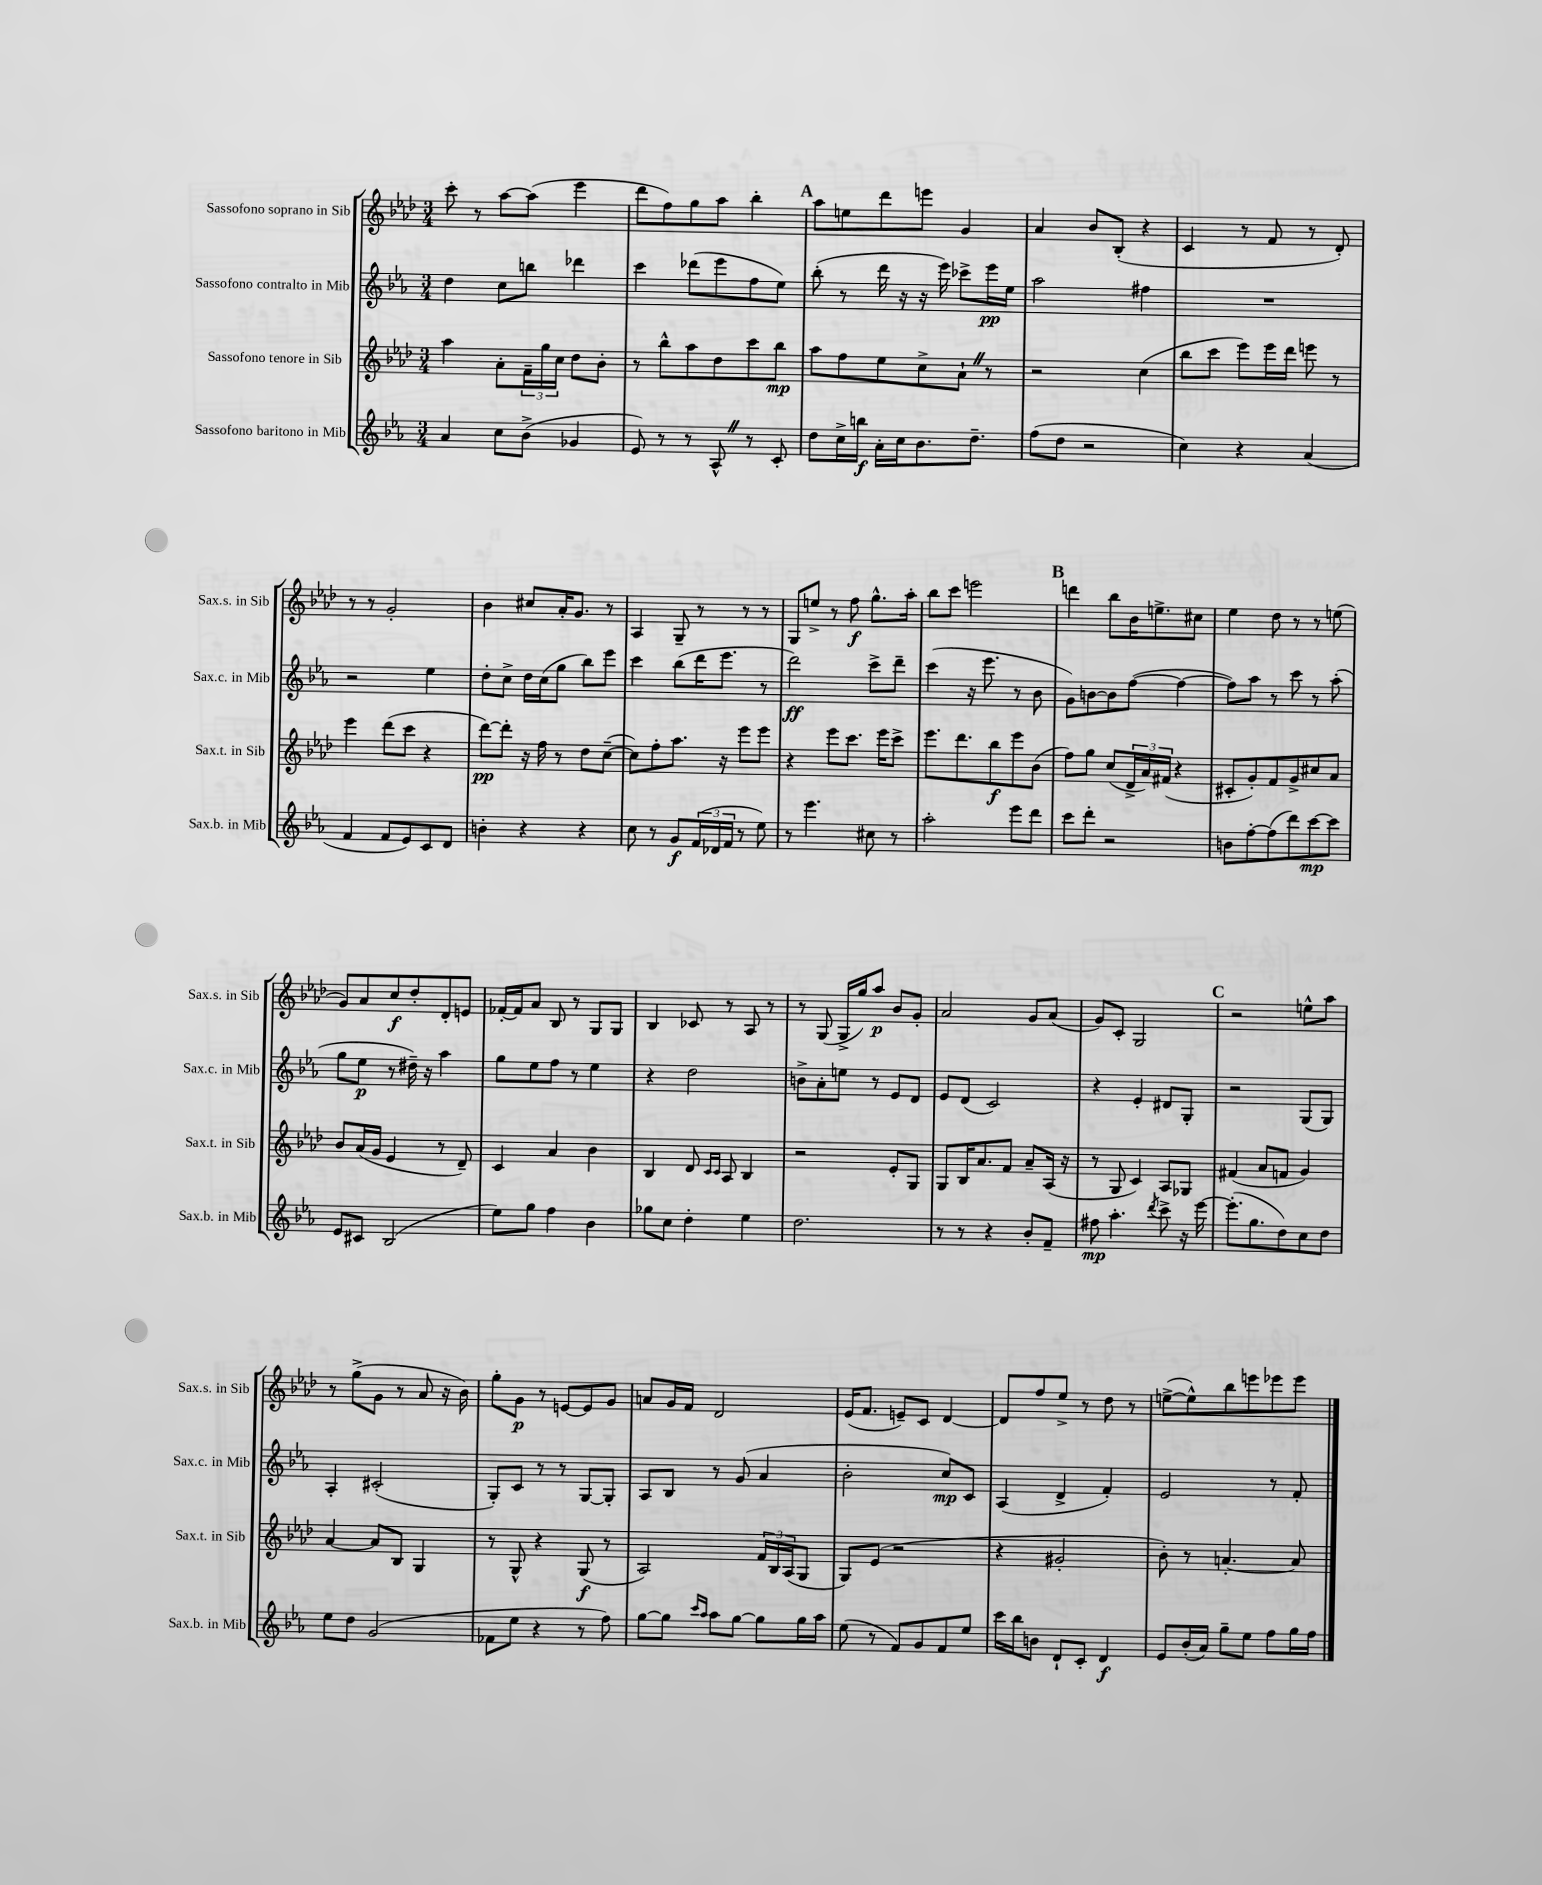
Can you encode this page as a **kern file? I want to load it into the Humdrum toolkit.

**kern	**dynam	**kern	**dynam	**kern	**dynam	**kern	**dynam
*part4	*part4	*part3	*part3	*part2	*part2	*part1	*part1
*staff4	*staff4	*staff3	*staff3	*staff2	*staff2	*staff1	*staff1
*I"Sassofono baritono in Mib	*	*I"Sassofono tenore in Sib	*	*I"Sassofono contralto in Mib	*	*I"Sassofono soprano in Sib	*
*I'Sax.b. in Mib	*	*I'Sax.t. in Sib	*	*I'Sax.c. in Mib	*	*I'Sax.s. in Sib	*
*clefG2	*	*clefG2	*	*clefG2	*	*clefG2	*
*k[b-e-a-]	*	*k[b-e-a-d-]	*	*k[b-e-a-]	*	*k[b-e-a-d-]	*
*M3/4	*	*M3/4	*	*M3/4	*	*M3/4	*
=2	=2	=2	=2	=2	=2	=2	=2
4a-/	.	4aa-\	.	4dd\	.	8ccc'\	.
.	.	.	.	.	.	8r	.
8cc\L	.	8a-'\L	.	8cc\L	.	[8aa-\L	.
(8b-^\J	.	24f~\L	.	8bbn\J	.	(8aa-\J]	.
.	.	24gg\	.	.	.	.	.
.	.	24cc\JJ	.	.	.	.	.
4g-X/	.	8dd-\L	.	4ddd-X\	.	4eee-\	.
.	.	8b-'\J	.	.	.	.	.
=3	=3	=3	=3	=3	=3	=3	=3
8e-/)	.	8r	.	4ccc\	.	8ddd-\L	.
8r	.	8bb-^^\L	.	.	.	8ff\)	.
8r	.	8aa-\	.	(8ddd-X\L	.	8gg\	.
8A-^^Z/	.	8dd-\	.	8eee-\	.	8aa-\J	.
8r	.	8ccc\	.	8ff\	.	4bb-'\	.
8c'/	.	8bb-\J	mp	8ee-\J)	.	.	.
!!LO:REH:place=s1:t=A
=4	=4	=4	=4	=4	=4	=4	=4
8dd\L	.	8aa-\L	.	(8bb-'\	.	8aa-\L	.
16cc^\L	.	8ff\	.	8r	.	8een\	.
16bbn\JJ	f	.	.	.	.	.	.
16a-'\LL	.	8ee-\	.	16ddd\	.	8ddd-\	.
16cc\J	.	.	.	16r	.	.	.
8.b-\	.	8cc^\	.	16r	.	8eeen\J	.
.	.	.	.	16eee-\)	.	.	.
.	.	8a-`Z\J	.	8ccc-X^\L	.	4g/	.
8.dd~\J	.	.	.	.	.	.	.
.	.	8r	.	16eee-\L	pp	.	.
.	.	.	.	16ee-\JJ	.	.	.
=5	=5	=5	=5	=5	=5	=5	=5
(8ff\L	.	2r	.	2aa-\	.	4a-/	.
8dd\J	.	.	.	.	.	.	.
2r	.	.	.	.	.	8b-/L	.
.	.	.	.	.	.	(8B-'/J	.
.	.	(4cc\	.	4ff#X\	.	4r	.
=6	=6	=6	=6	=6	=6	=6	=6
4cc\)	.	8bb-\L	.	2.r	.	4c/	.
.	.	8ccc\J	.	.	.	.	.
4r	.	8eee-\L)	.	.	.	8r	.
.	.	16eee-\L	.	.	.	8f/	.
.	.	16ddd-\JJ	.	.	.	.	.
(4a-/	.	8eeen\	.	.	.	8r	.
.	.	8r	.	.	.	8d-'/)	.
!!LO:LB:g=z
=7	=7	=7	=7	=7	=7	=7	=7
4f/	.	4eee-\	.	2r	.	8r	.
.	.	.	.	.	.	8r	.
8f/L	.	(8ddd-\L	.	.	.	2g'/	.
8e-/)	.	8ccc\J	.	.	.	.	.
8c/	.	4r	.	4ee-\	.	.	.
8d/J	.	.	.	.	.	.	.
=8	=8	=8	=8	=8	=8	=8	=8
4bn'\	.	[8ddd-\L)	pp	8dd'\L	.	4b-\	.
.	.	8ddd-'\J]	.	8cc^\J	.	.	.
4r	.	16r	.	16dd\LL	.	8cc#X/L	.
.	.	16ff\	.	(16cc\J	.	.	.
.	.	8r	.	8gg\J	.	16a-'/K	.
.	.	.	.	.	.	8.g/J	.
4r	.	8dd-\L	.	8bb-\L)	.	.	.
.	.	([8cc~\J	.	8eee-\J	.	8r	.
=9	=9	=9	=9	=9	=9	=9	=9
8cc\	.	8cc\L])	.	4ccc\	.	4A-/	.
8r	.	8ff'\	.	.	.	.	.
8g/L	f	8.aa-\J	.	(8bb-\L	.	8G~/	.
(24f/L	.	.	.	16ddd\K	.	8r	.
24d-X/	.	.	.	.	.	.	.
.	.	16r	.	8.eee-\J	.	.	.
24f/JJ	.	.	.	.	.	.	.
8r	.	8eee-\L	.	.	.	8r	.
8ee-\)	.	8eee-\J	.	8r	.	8r	.
=10	=10	=10	=10	=10	=10	=10	=10
8r	.	4r	.	2ddd\)	ff	8G/L	.
4.eee-\	.	.	.	.	.	8een^/J	.
.	.	8eee-\L	.	.	.	8r	.
.	.	8.ccc\J	.	.	.	8ff\	f
8cc#X\	.	.	.	8ccc^\L	.	8.gg^^\L	.
.	.	16eee-\KL	.	.	.	.	.
8r	.	8ccc^\J	.	8ddd~\J	.	.	.
.	.	.	.	.	.	16aa-'\Jk	.
=11	=11	=11	=11	=11	=11	=11	=11
2aa-'\	.	8.eee-\L	.	(4ccc\	.	8bb-\L	.
.	.	.	.	.	.	8ccc\J	.
.	.	8.ddd-\	.	.	.	.	.
.	.	.	.	16r	.	2eeen\	.
.	.	.	.	8.eee-\	.	.	.
.	.	8bb-\	f	.	.	.	.
8eee-\L	.	8eee-\	.	8r	.	.	.
8ddd\J	.	(8b-\J	.	8b-\	.	.	.
!!LO:REH:place=s1:t=B
=12	=12	=12	=12	=12	=12	=12	=12
8ccc\L	.	8ff\L)	.	8g\L)	.	4dddn\	.
8ddd'\J	.	8gg\J	.	[8bn\	.	.	.
2r	.	(8cc/L	.	8b\]	.	8bb-\L	.
.	.	24d-^/L	.	([8ff\J	.	16b-\K	.
.	.	24a-/)	.	.	.	.	.
.	.	.	.	.	.	8.een^\	.
.	.	(24f#X/JJ	.	.	.	.	.
.	.	4r	.	4ff\_	.	.	.
.	.	.	.	.	.	8cc#X\J	.
=13	=13	=13	=13	=13	=13	=13	=13
8bn\L	.	8c#X'/L	.	8ff\L])	.	4ee-\	.
[8ff'\	.	8g'/)	.	8aa-\J	.	.	.
(8ff\]	.	8f/	.	8r	.	8dd-\	.
8ddd\)	.	8g^/	.	8ccc\	.	8r	.
[8ccc\	mp	8cc#X/	.	8r	.	8r	.
8ccc\J]	.	8a-/J	.	(8aa-'\	.	(8een\	.
!!LO:LB:g=z
=14	=14	=14	=14	=14	=14	=14	=14
8e-/L	.	8b-/L	.	8gg\L	.	8g/L)	.
8c#X/J	.	(16a-/L	.	8ee-\J	p	8a-/	.
.	.	16g/JJ	.	.	.	.	.
(2B-/	.	4e-/	.	8r	.	8cc/	f
.	.	.	.	16dd#X~\)	.	8dd-'/	.
.	.	.	.	16r	.	.	.
.	.	8r	.	4aa-\	.	8d-'/	.
.	.	8d-~/)	.	.	.	8en/J	.
=15	=15	=15	=15	=15	=15	=15	=15
8ee-\L)	.	4c/	.	8gg\L	.	[16f-X'/LL	.
.	.	.	.	.	.	16f-/J]	.
8gg\J	.	.	.	8ee-\	.	8a-/J	.
4ff\	.	4a-/	.	8ff\J	.	8B-/	.
.	.	.	.	8r	.	8r	.
4b-\	.	4b-\	.	4ee-\	.	8G/L	.
.	.	.	.	.	.	8G/J	.
=16	=16	=16	=16	=16	=16	=16	=16
8gg-X\L	.	4B-/	.	4r	.	4B-/	.
8cc\J	.	.	.	.	.	.	.
4dd'\	.	8d-/	.	2dd\	.	8c-X/	.
.	.	16qqc/LL	.	.	.	.	.
.	.	16qqc/JJ	.	.	.	.	.
.	.	8A-/	.	.	.	8r	.
4ee-\	.	4B-/	.	.	.	8A-/	.
.	.	.	.	.	.	8r	.
=17	=17	=17	=17	=17	=17	=17	=17
2.dd\	.	2r	.	8bn^\L	.	8r	.
.	.	.	.	8a-'\	.	(8G/	.
.	.	.	.	8een\J	.	16G^/LL	.
.	.	.	.	.	.	16gg/J)	.
.	.	.	.	8r	.	8aa-/J	p
.	.	8e-'/L	.	8e-/L	.	8b-/L	.
.	.	8G/J	.	8d/J	.	8g'/J	.
=18	=18	=18	=18	=18	=18	=18	=18
8r	.	8G/L	.	8e-/L	.	2a-/	.
8r	.	16B-/K	.	(8d/J	.	.	.
.	.	8.a-/	.	.	.	.	.
4r	.	.	.	2c/)	.	.	.
.	.	8f/J	.	.	.	.	.
8b-'/L	.	8a-~/L	.	.	.	8g/L	.
8f~/J	.	(16A-/Jk	.	.	.	(8a-/J	.
.	.	16r	.	.	.	.	.
=19	=19	=19	=19	=19	=19	=19	=19
8ff#X\	mp	8r	.	4r	.	8g/L)	.
4.aa-'\	.	8G/	.	.	.	8c'/J	.
.	.	4c/)	.	4e-'/	.	2G/	.
8qddd/	.	.	.	.	.	.	.
8ccc^\	.	8A-/L	.	8d#X/L	.	.	.
16r	.	8G-X/J	.	8G'/J	.	.	.
[16eee-\	.	.	.	.	.	.	.
!!LO:REH:place=s1:t=C
=20	=20	=20	=20	=20	=20	=20	=20
(8.eee-'\L]	.	(4f#X/	.	2r	.	2r	.
8.gg\	.	.	.	.	.	.	.
.	.	8a-/L	.	.	.	.	.
8dd\)	.	8fn/J	.	.	.	.	.
8cc\	.	4g/)	.	(8G/L	.	8een^^\L	.
8dd\J	.	.	.	8G/J)	.	8aa-\J	.
!!LO:LB:g=z
=21	=21	=21	=21	=21	=21	=21	=21
8ee-\L	.	[4a-/	.	4A-'/	.	8r	.
8dd\J	.	.	.	.	.	(8gg^\L	.
(2g/	.	8a-/L]	.	(2c#X'/	.	8g\J	.
.	.	8B-/J	.	.	.	8r	.
.	.	4G/	.	.	.	8a-/	.
.	.	.	.	.	.	16r	.
.	.	.	.	.	.	16b-\)	.
=22	=22	=22	=22	=22	=22	=22	=22
8f-X\L	.	8r	.	8G'/L)	.	8gg'\L	.
8ee-\J	.	8G^^/	.	8c/J	.	8g\J	p
4r	.	4r	.	8r	.	8r	.
.	.	.	.	8r	.	[8en/L	.
8r	.	(8G/	f	[8G/L	.	8e/]	.
8ff\)	.	8r	.	8G'/J]	.	8g/J	.
=23	=23	=23	=23	=23	=23	=23	=23
[8gg\L	.	2A-/)	.	8A-/L	.	8an/L	.
8gg\J]	.	.	.	8B-/J	.	16g/L	.
.	.	.	.	.	.	16f/JJ	.
16qqccc/LL	.	.	.	.	.	.	.
16qqaa-/JJ	.	.	.	.	.	.	.
8aa-\L	.	.	.	8r	.	2d-/	.
[8gg\J	.	.	.	(8g/	.	.	.
8gg\L]	.	24f/LL	.	4a-/	.	.	.
.	.	24B-/	.	.	.	.	.
.	.	(24A-/J	.	.	.	.	.
16gg\L	.	8G/J	.	.	.	.	.
16aa-\JJ	.	.	.	.	.	.	.
=24	=24	=24	=24	=24	=24	=24	=24
(8ee-\	.	8G/L)	.	2b-'\	.	(16e-/KL	.
.	.	.	.	.	.	8.f/J	.
8r	.	(8e-/J	.	.	.	.	.
8f/L)	.	2r	.	.	.	8en~/L)	.
8g/	.	.	.	.	.	8c/J	.
8f/	.	.	.	8cc/L)	mp	[4d-/	.
8ee-/J	.	.	.	8c/J	.	.	.
=25	=25	=25	=25	=25	=25	=25	=25
16ccc\LL	.	4r	.	(4A-/	.	8d-/L]	.
16bb-\J	.	.	.	.	.	.	.
8bn\J	.	.	.	.	.	8ff/	.
8d`/L	.	2g#X'/	.	4d^/	.	8ee-^/J	.
8c'/J	.	.	.	.	.	8r	.
4d/	f	.	.	4f'/)	.	8dd-\	.
.	.	.	.	.	.	8r	.
=26	=26	=26	=26	=26	=26	=26	=26
8e-/L	.	8b-'\)	.	2e-/	.	([8een^\L	.
(16b-'/L	.	8r	.	.	.	8ee^^\])	.
16a-/JJ)	.	.	.	.	.	.	.
8gg~\L	.	[4.an'/	.	.	.	8bb-\	.
8ee-\J	.	.	.	.	.	8eeen\	.
8ff\L	.	.	.	8r	.	8eee-X\	.
16gg\L	.	8a/]	.	8f'/	.	8eee-\J	.
16ff\JJ	.	.	.	.	.	.	.
==	==	==	==	==	==	==	==
*-	*-	*-	*-	*-	*-	*-	*-
